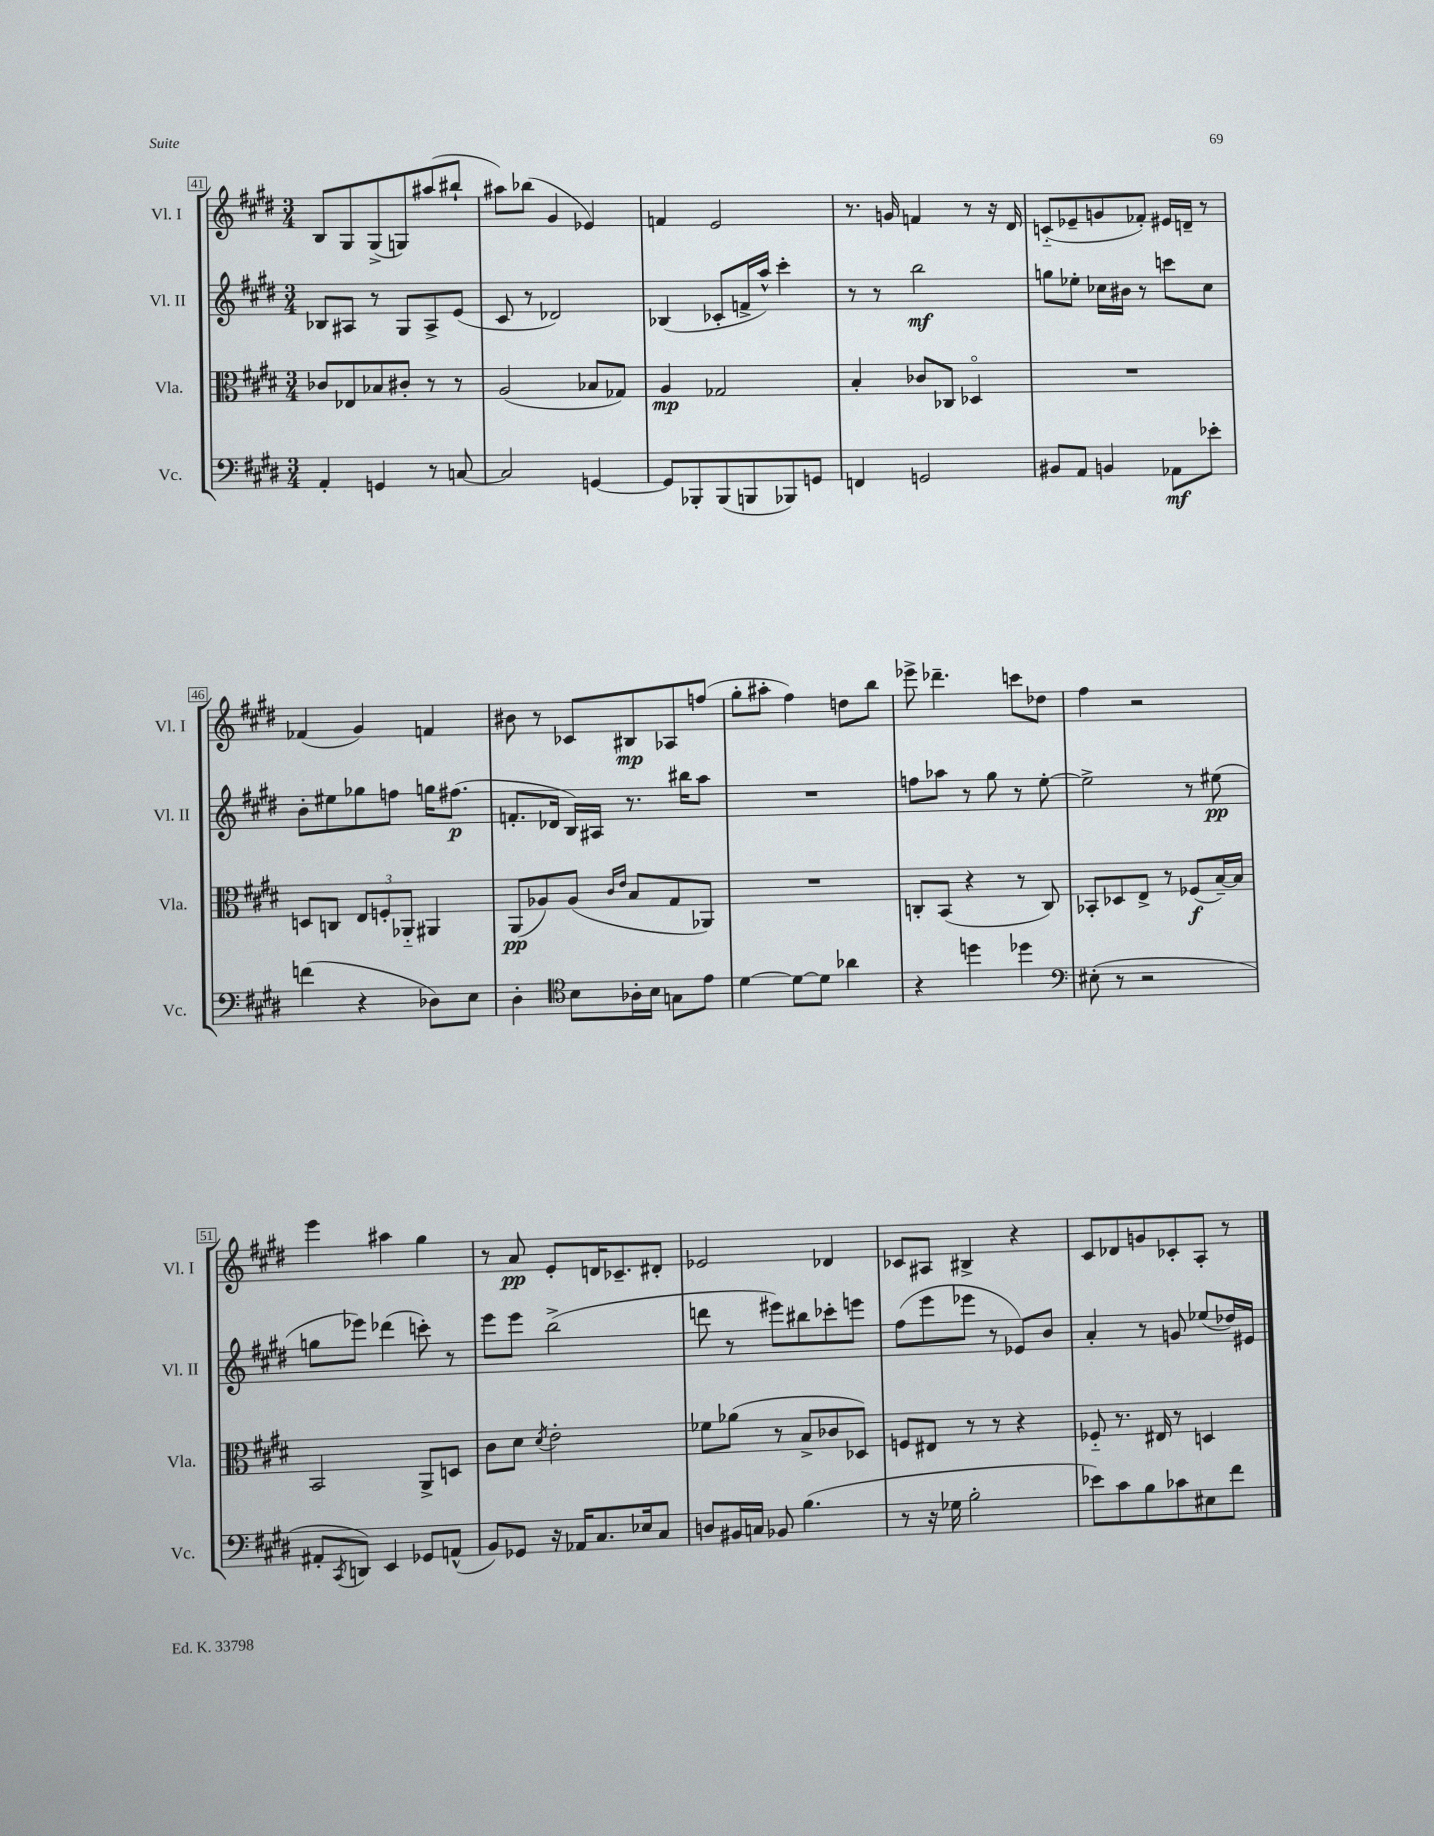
<<
\new StaffGroup <<
\new Staff = "s0" \with { instrumentName = "Vl. I" shortInstrumentName = "Vl. I" } {
    \clef treble \key e \major \numericTimeSignature \time 3/4
    b8 gis8 gis8->( g8) ais''8( bis''8-! |
    ais''8) bes''8( gis'4 ees'4) |
    f'4 e'2 |
    r8. g'16 f'4 r8 r16 dis'16 |
    c'8-_( ees'8-- g'8 fes'8-.) eis'16 d'16-- r8 |
    fes'4( gis'4) f'4 |
    bis'8 r8 ces'8 bis8\mp aes8 f''8( |
    gis''8-. ais''8-. fis''4) d''8 b''8 |
    ees'''8-> des'''4.-- c'''8 des''8 |
    fis''4 r2 |
    e'''4 ais''4 gis''4 |
    r8 a'8\pp e'8-. d'16 ces'8.-- dis'8-. |
    ees'2 des'4 |
    ces'8 ais8 bis4-> r4 |
    cis'8 des'8 g'8 ces'8-. a8-. r8 \bar "|." |
}
\new Staff = "s1" \with { instrumentName = "Vl. II" shortInstrumentName = "Vl. II" } {
    \clef treble \key e \major \numericTimeSignature \time 3/4
    bes8 ais8 r8 gis8 ais8-> e'8( |
    cis'8 r8 des'2) |
    bes4( ces'8-. f'16-> a''16-^) cis'''4-. |
    r8 r8 b''2\mf |
    g''8 ees''8-. ces''16 bis'16 r8 c'''8 ces''8 |
    b'8-. eis''8 ges''8 f''8 g''16 fis''8.\p( |
    f'8.-. des'16 b16) ais16 r8. bis''16 a''8 |
    R2. |
    f''8 aes''8 r8 gis''8 r8 e''8~-. |
    e''2-> r8 eis''8\pp( |
    g''8 ees'''8) des'''4( c'''8-.) r8 |
    e'''8 e'''8 b''2->( |
    d'''8 r8 eis'''8) bis''8 ces'''8-. e'''8 |
    fis''8( e'''8 ees'''8 r8 ees'8) b'8 |
    a'4-. r8 g'8 ees''8( des''16) eis'16 \bar "|." |
}
\new Staff = "s2" \with { instrumentName = "Vla." shortInstrumentName = "Vla." } {
    \clef alto \key e \major \numericTimeSignature \time 3/4
    ces'8 ees8 bes8 cis'8-. r8 r8 |
    a2( bes8 ges8) |
    a4\mp ges2 |
    b4-. ces'8 ces8 des4\flageolet |
    R2. |
    d8 c8 \tuplet 3/2 { e8 f8-. aes,8-_ } ais,4 |
    a,8\pp( aes8) aes8( \grace { cis'16 e'16 } b8 gis8 aes,8) |
    R2. |
    c8-. b,8( r4 r8 c8) |
    bes,8-. des8 e8-> r8 fes8\f( b16~--) b16 |
    b,2 a,8-> d8 |
    cis'8 dis'8 \acciaccatura { dis'8 } e'2-. |
    fes'8 aes'8( r8 b8-> ces'8 des8) |
    f8 eis8 r8 r8 r4 |
    fes8-_ r8. eis16 r8 d4 \bar "|." |
}
\new Staff = "s3" \with { instrumentName = "Vc." shortInstrumentName = "Vc." } {
    \clef bass \key e \major \numericTimeSignature \time 3/4
    a,4-. g,4 r8 c8~ |
    c2 g,4~ |
    g,8 bes,,8-. bes,,8( b,,8 bes,,8) g,8 |
    f,4 g,2 |
    bis,8 a,8 b,4 aes,8\mf ees'8-. |
    f'4( r4 des8) e8 |
    dis4-. \clef tenor b8 aes16-. b16 g8 e'8 |
    dis'4~ dis'8~ dis'8 aes'4 |
    r4 d''4 des''4 |
    \clef bass eis8-.( r8 r2 |
    ais,8-. \acciaccatura { cis,8 } d,8) e,4 ges,8 a,8-^( |
    b,8) ges,8 r16 aes,16 cis8. ees16 cis8 |
    d8 bis,16 c16 bes,8 b4.( |
    r8 r16 ges16 b2-. |
    ees'8) cis'8 b8 ces'8 eis8 fis'8 \bar "|." |
}
>>
>>
\layout { \context { \Score currentBarNumber = #41 \override BarNumber.stencil = #(make-stencil-boxer 0.1 0.3 ly:text-interface::print) } }
